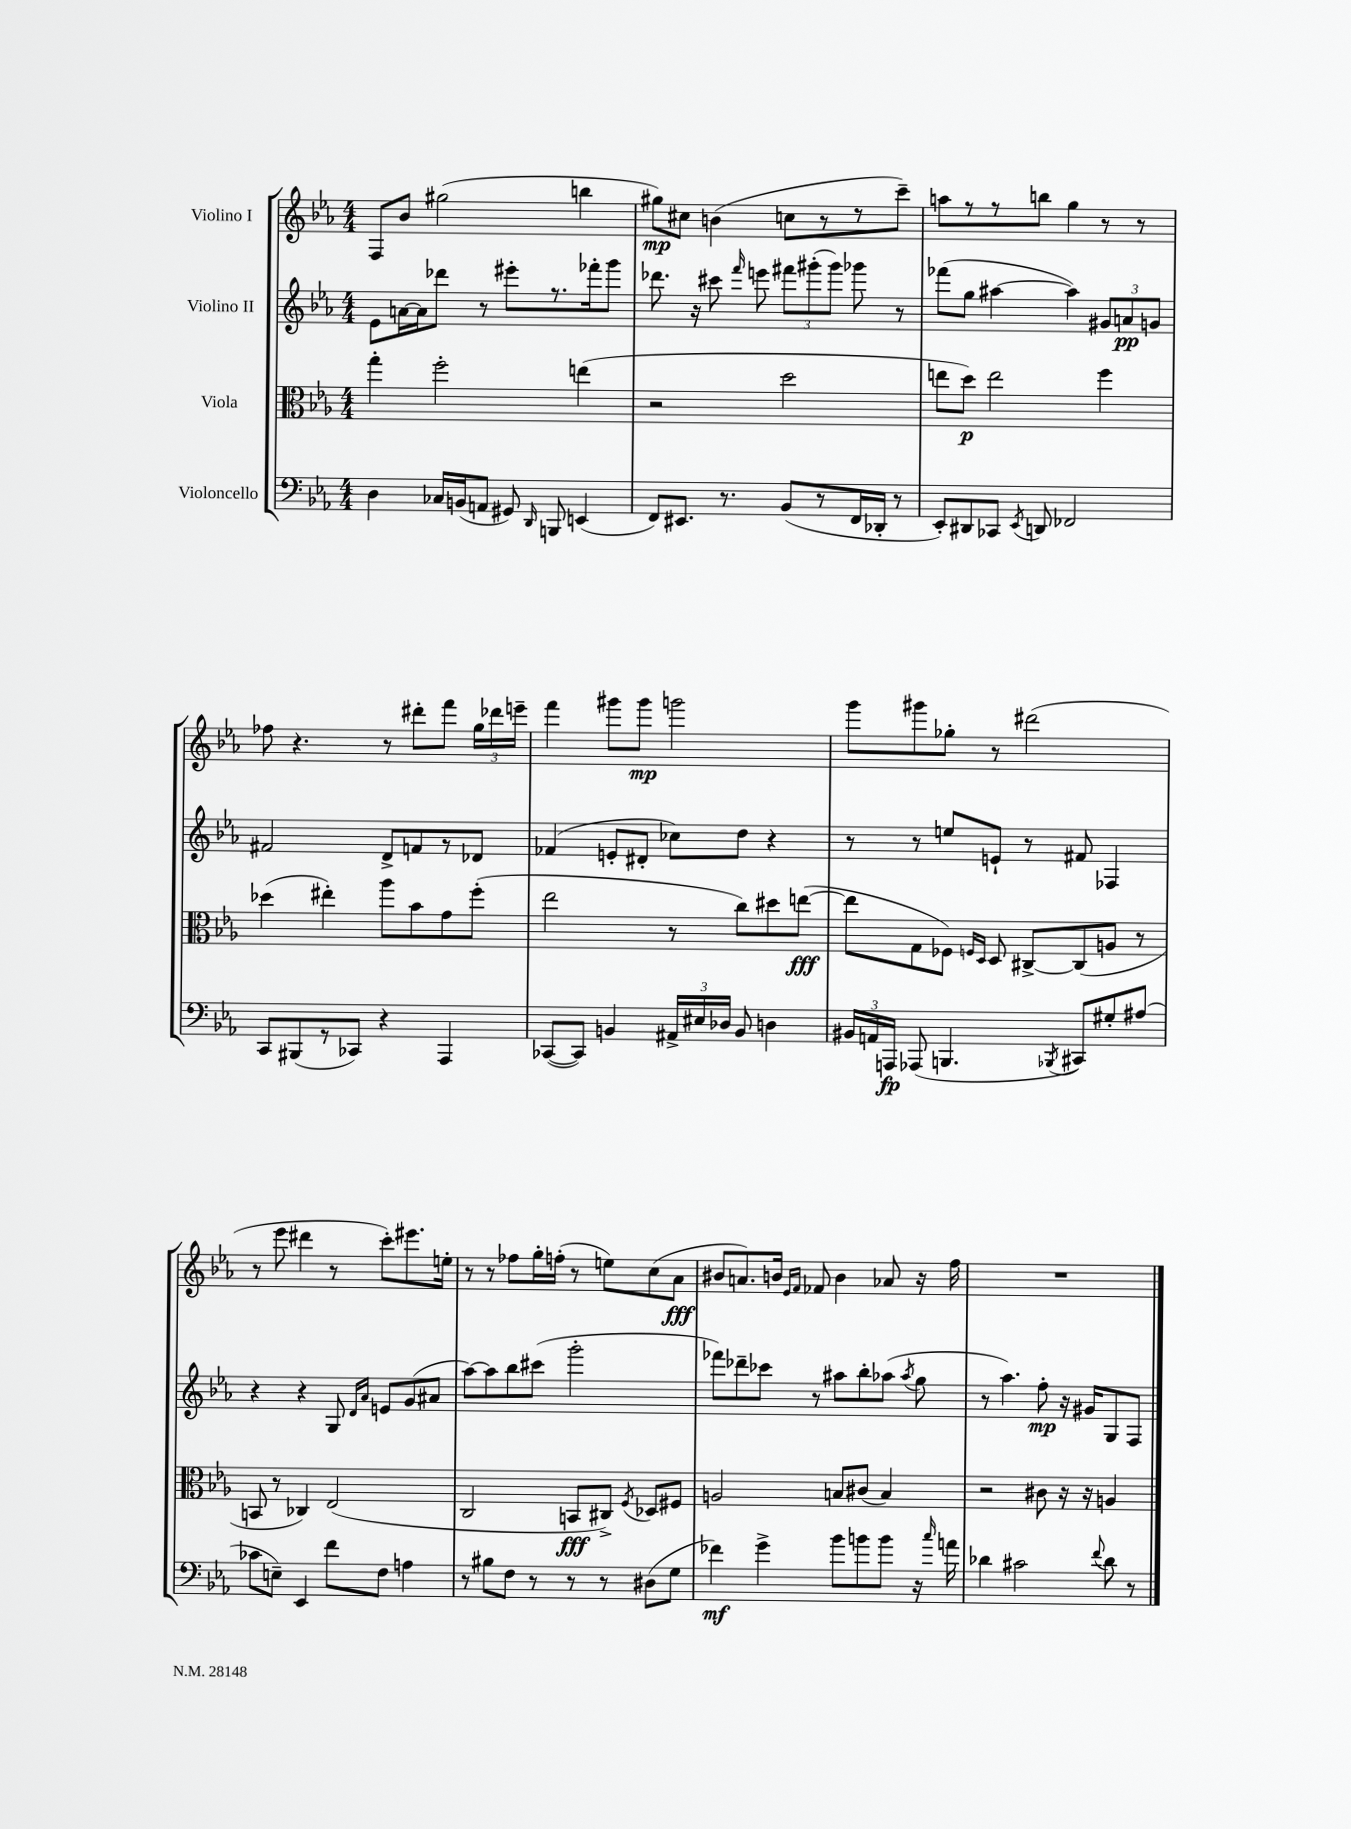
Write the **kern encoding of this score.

**kern	**dynam	**kern	**dynam	**kern	**dynam	**kern	**dynam
*part4	*part4	*part3	*part3	*part2	*part2	*part1	*part1
*staff4	*staff4	*staff3	*staff3	*staff2	*staff2	*staff1	*staff1
*I"Violoncello	*	*I"Viola	*	*I"Violino II	*	*I"Violino I	*
*clefF4	*	*clefC3	*	*clefG2	*	*clefG2	*
*k[b-e-a-]	*	*k[b-e-a-]	*	*k[b-e-a-]	*	*k[b-e-a-]	*
*M4/4	*	*M4/4	*	*M4/4	*	*M4/4	*
=6	=6	=6	=6	=6	=6	=6	=6
4D\	.	4gg'\	.	8e-\L	.	8F/L	.
.	.	.	.	[16an\L	.	8b-/J	.
.	.	.	.	16a\J]	.	.	.
16C-X/LL	.	2ff'\	.	8ddd-X\J	.	(2gg#X\	.
(16BBn/J	.	.	.	.	.	.	.
8AAn/J	.	.	.	8r	.	.	.
8GG#X/)	.	.	.	8eee#X'\L	.	.	.
16qqDD/	.	.	.	.	.	.	.
8BBBn/	.	.	.	8.r	.	.	.
(4EEn/	.	(4een\	.	.	.	4bbn\	.
.	.	.	.	16fff-X'\k	.	.	.
.	.	.	.	8ggg\J	.	.	.
=7	=7	=7	=7	=7	=7	=7	=7
8FF/L)	.	2r	.	8.ddd-X\	.	8gg#X\L)	mp
8.EE#X/J	.	.	.	.	.	8cc#X\J	.
.	.	.	.	16r	.	.	.
.	.	.	.	8ccc#X\	.	(4bn\	.
8.r	.	.	.	.	.	.	.
.	.	.	.	16qqfff/	.	.	.
.	.	.	.	8eeen\	.	.	.
(8BB-/L	.	2dd\	.	12fff#X\L	.	8ccn\L	.
.	.	.	.	(12ggg#X'\	.	.	.
8r	.	.	.	.	.	8r	.
.	.	.	.	12ggg#\J)	.	.	.
16FF/L	.	.	.	8ggg-X\	.	8r	.
16DD-X'/JJ	.	.	.	.	.	.	.
8r	.	.	.	8r	.	8ccc~\J)	.
=8	=8	=8	=8	=8	=8	=8	=8
8EE-'/L)	.	8een\L	.	(8fff-X\L	.	8aan\L	.
8DD#X/	.	8dd\J)	p	8gg\J	.	8r	.
8CC-X/J	.	2ee\	.	[4aa#X\	.	8r	.
8qEE-/	.	.	.	.	.	.	.
8DDn/	.	.	.	.	.	8bbn\J	.
2FF-X/	.	.	.	4aa#\])	.	4gg\	.
.	.	4ff\	.	12g#X/L	.	8r	.
.	.	.	.	12an/	pp	.	.
.	.	.	.	.	.	8r	.
.	.	.	.	12gn/J	.	.	.
!!LO:LB:g=z
=9	=9	=9	=9	=9	=9	=9	=9
8CC/L	.	(4dd-X\	.	2f#X/	.	8ff-X\	.
(8BBB#X/	.	.	.	.	.	4.r	.
8r	.	4ee#X'\)	.	.	.	.	.
8CC-X/J)	.	.	.	.	.	.	.
4r	.	8aa-\L	.	8d^/L	.	8r	.
.	.	8b-\	.	8fn/	.	8ddd#X'\L	.
4AAA-/	.	8g\	.	8r	.	8fff\J	.
.	.	(8ff'\J	.	8d-X/J	.	24gg\LL	.
.	.	.	.	.	.	24ddd-X\	.
.	.	.	.	.	.	24eeen~\JJ	.
=10	=10	=10	=10	=10	=10	=10	=10
([8CC-X/L	.	2ee-\	.	(4f-X/	.	4fff\	.
8CC-/J])	.	.	.	.	.	.	.
4BBn/	.	.	.	8en'/L	.	8ggg#X\L	.
.	.	.	.	8d#X'/J	.	8ggg#\J	mp
24AA#X^/LL	.	8r	.	8cc-X\L)	.	2gggn\	.
24E#X/	.	.	.	.	.	.	.
24D-X/JJ	.	.	.	.	.	.	.
8BB/	.	8cc\L)	.	8dd\J	.	.	.
4Dn\	.	8dd#X\	.	4r	.	.	.
.	.	([8een\J	fff	.	.	.	.
=11	=11	=11	=11	=11	=11	=11	=11
24BB#X/LL	.	8ee\L]	.	8r	.	8ggg\L	.
24AAn/	.	.	.	.	.	.	.
24AAAn/JJ	fp	.	.	.	.	.	.
(8AAA-X/	.	8G\	.	8r	.	8ggg#X\	.
4.BBBn/	.	8F-X\J)	.	8een/L	.	8gg-X'\J	.
.	.	16qqFn/LL	.	.	.	.	.
.	.	16qqD/JJ	.	.	.	.	.
.	.	8D/	.	8en`/J	.	8r	.
.	.	[8C#X^/L	.	8r	.	(2ddd#X\	.
8qBBB-X/	.	.	.	.	.	.	.
8CC#X/L)	.	(8C#/]	.	8f#X/	.	.	.
8G#X'/	.	8An/J	.	4F-X/	.	.	.
(8A#X/J	.	8r	.	.	.	.	.
!!LO:LB:g=z
=12	=12	=12	=12	=12	=12	=12	=12
8c-X\L	.	8BBn/	.	4r	.	8r	.
8En~\J)	.	8r	.	.	.	8eee-\	.
4EE-/	.	4C-X/)	.	4r	.	4ddd#X\	.
8f\L	.	(2E-/	.	8G/	.	8r	.
.	.	.	.	16qqd/LL	.	.	.
.	.	.	.	16qqa-/JJ	.	.	.
8F\J	.	.	.	8en/L	.	8ccc'\L)	.
4An\	.	.	.	(8g/	.	8.eee#X\	.
.	.	.	.	8a#X/J	.	.	.
.	.	.	.	.	.	16een'\Jk	.
=13	=13	=13	=13	=13	=13	=13	=13
8r	.	2C/	.	[8aa-\L)	.	8r	.
8B#X\L	.	.	.	8aa-\]	.	8r	.
8F\J	.	.	.	8bb-\	.	8ff-X\L	.
8r	.	.	.	(8ccc#X\J	.	16gg'\L	.
.	.	.	.	.	.	(16ffn'\JJ	.
8r	.	8BBn/L	fff	2ggg'\	.	8r	.
8r	.	8C#X^/J)	.	.	.	8een\L)	.
.	.	8qF/	.	.	.	.	.
(8D#X\L	.	8D-X/L	.	.	.	(8cc\	.
8G\J	.	8F#X/J	.	.	.	8a-\J	fff
=14	=14	=14	=14	=14	=14	=14	=14
4f-X\)	mf	2An/	.	8fff-X\L)	.	8b#X/L	.
.	.	.	.	8ddd-X~\	.	8.an/)	.
4g^\	.	.	.	8ccc-X\J	.	.	.
.	.	.	.	.	.	16bn/Jk	.
.	.	.	.	.	.	16qqe-/LL	.
.	.	.	.	.	.	16qqf/JJ	.
.	.	.	.	8r	.	8f-X/	.
8b-\L	.	8Bn/L	.	8aa#X\L	.	4b\	.
8bn\	.	(8c#X/J	.	8bb-'\	.	.	.
8b\J	.	4B/)	.	(8aa-X\J	.	8a-X/	.
.	.	.	.	8qaa-/	.	.	.
16r	.	.	.	8gg\	.	16r	.
16qqcc/	.	.	.	.	.	.	.
16an\	.	.	.	.	.	16ff\	.
=15	=15	=15	=15	=15	=15	=15	=15
4d-X\	.	2r	.	8r	.	1r	.
.	.	.	.	4.aa-\)	.	.	.
2c#X\	.	.	.	.	.	.	.
.	.	8c#X\	.	8ff'\	mp	.	.
.	.	16r	.	16r	.	.	.
.	.	16r	.	16g#X/KL	.	.	.
8qqf/	.	.	.	.	.	.	.
8d-\	.	4An/	.	8G/	.	.	.
8r	.	.	.	8F/J	.	.	.
==	==	==	==	==	==	==	==
*-	*-	*-	*-	*-	*-	*-	*-
